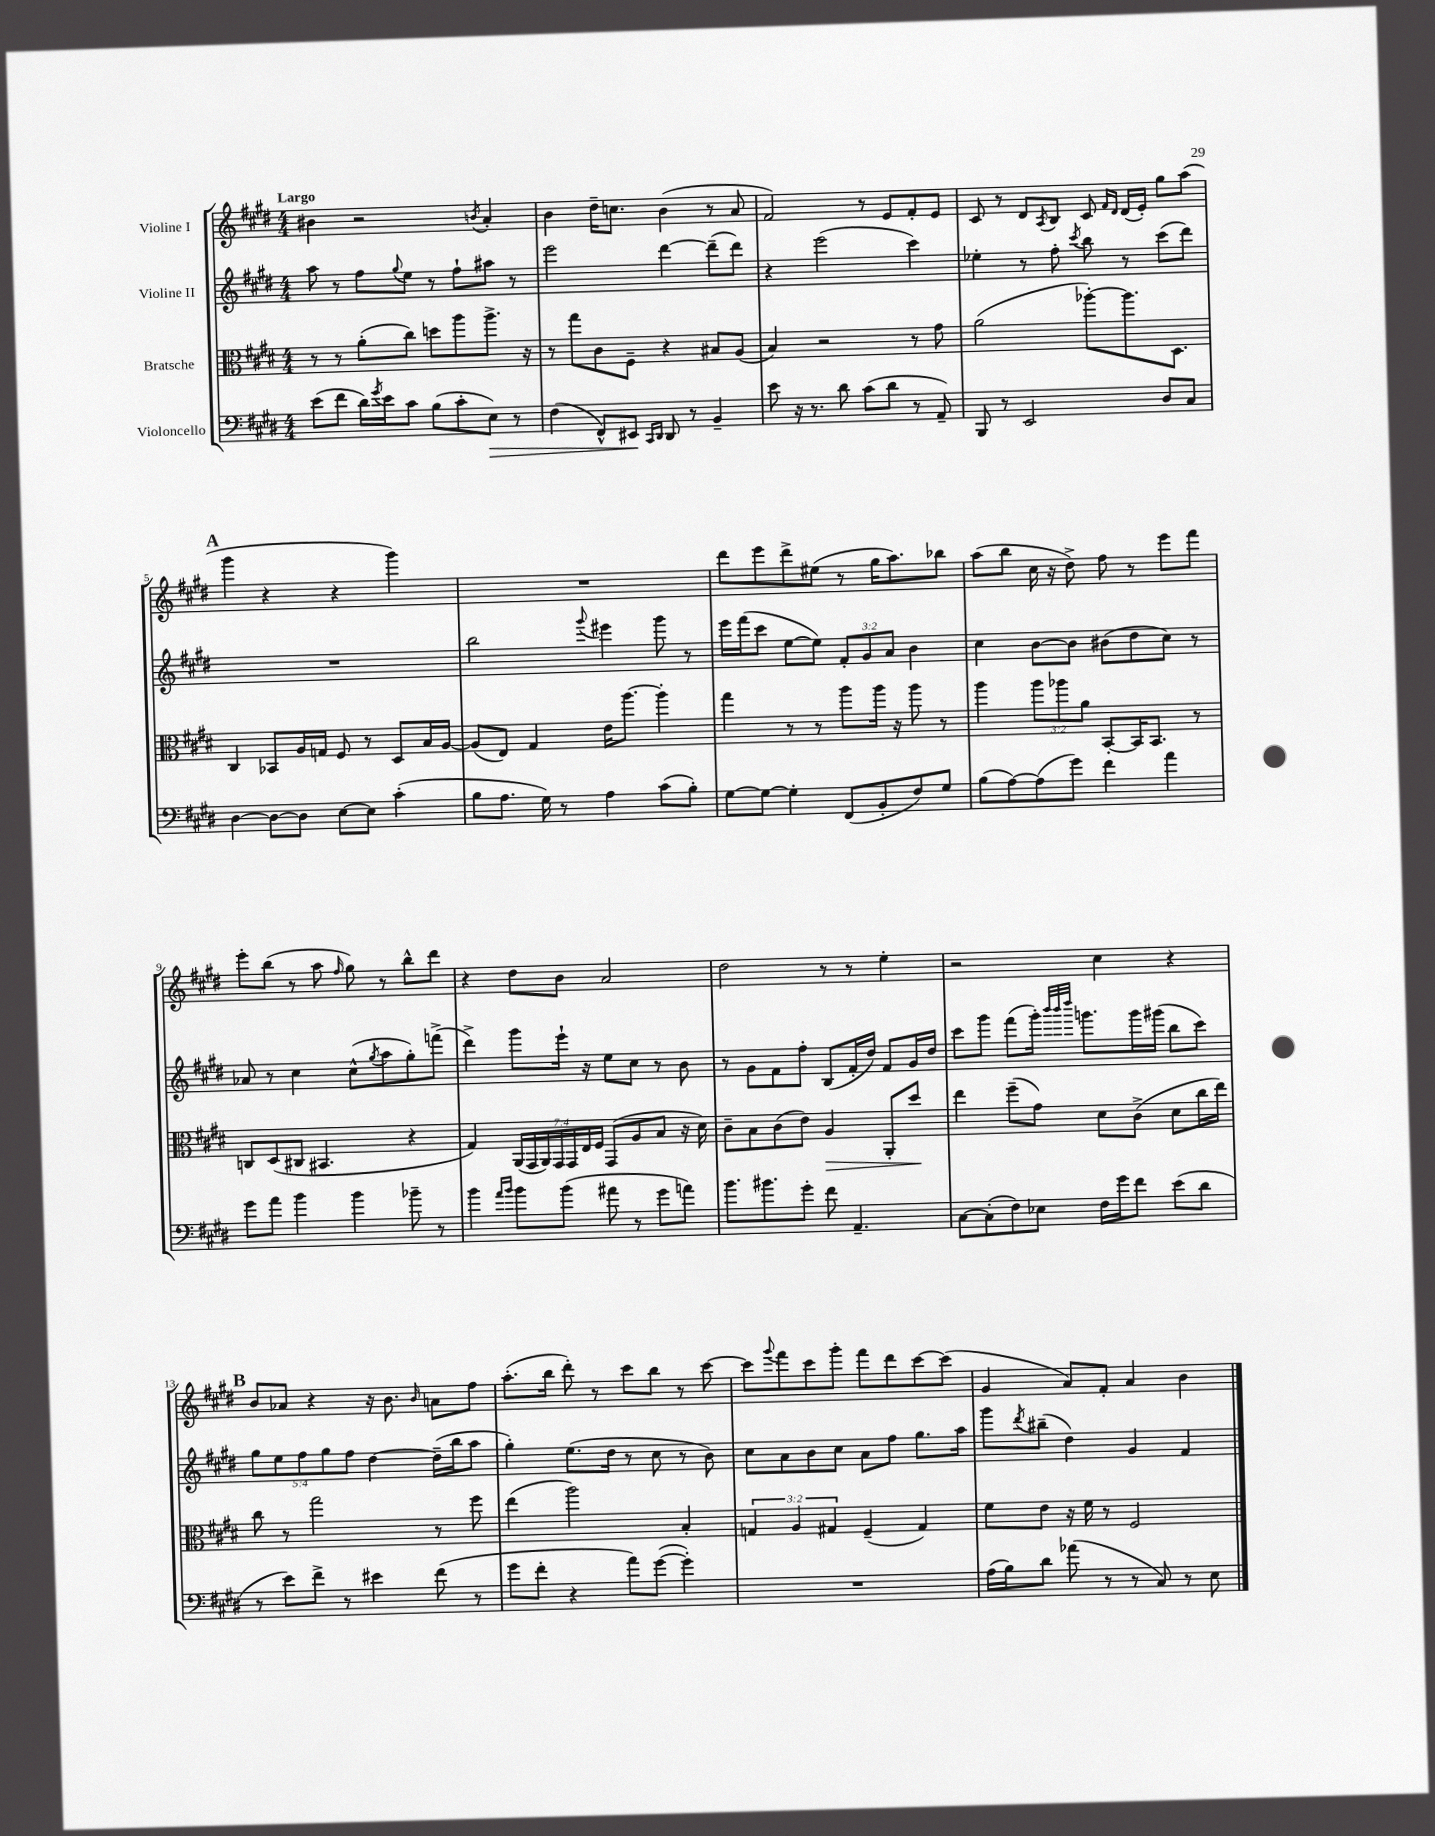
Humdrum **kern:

**kern	**kern	**kern	**kern
*staff4	*staff3	*staff2	*staff1
*clefF4	*clefC3	*clefG2	*clefG2
*k[f#c#g#d#]	*k[f#c#g#d#]	*k[f#c#g#d#]	*k[f#c#g#d#]
*M4/4	*M4/4	*M4/4	*M4/4
(8e	8r	8aa	4b#
8f#	8r	8r	.
16d#)	(8a'	8ff#	2r
8qg#	.	.	.
16e	.	.	.
.	.	8qqgg#	.
8c#	8cc#)	8ee	.
(8B	8dd	8r	.
8c#'	8aa	8ff#`	.
.	.	.	8qb
8E)	8.aa^	8aa#	4a'
8r	.	8r	.
.	16r	.	.
=	=	=	=
(4F#	8r	2eee	4b
.	8gg#	.	.
8FF#^^)	8c#	.	16dd#~
.	.	.	8.cc
8EE#	8F#~	.	.
16qqCC#	.	.	.
16qqDD#	.	.	.
8DD#	4r	[4ddd#	(4b
8r	.	.	.
4BB~	8B#	(8ddd#~]	8r
.	(8A	8ddd#)	8a
=	=	=	=
8e	4B)	4r	2f#)
16r	.	.	.
8.r	.	.	.
.	2r	(2eee	.
8d#	.	.	.
(8c#	.	.	8r
8d#	.	.	8e
8r	8r	4ccc#)	8f#'
8AA~)	8g#	.	8e
=	=	=	=
8BBB	(2a	4ee-'	8c#
8r	.	.	8r
2EE	.	8r	8d#
.	.	.	8qA
.	.	8ff#'	8B
.	.	8qccc#	.
.	[8aa-')	8bb	8c#
.	.	.	16qqf#
.	.	.	16qqd#
.	8.aa-]	8r	(16d#
.	.	.	16e')
8D#	.	(8ccc#	8gg#
.	8.D#	.	.
8C#	.	8ddd#)	(8aa
=	=	=	=
[4D#	4C#	1r	4ggg#
8D#_	8BB-	.	4r
8D#]	16A	.	.
.	16G	.	.
[8E	8F#	.	4r
8E]	8r	.	.
(4c#'	8D#	.	4ggg#)
.	16B	.	.
.	[16A	.	.
=	=	=	=
8B	(8A]	2bb	1r
8.A	8E)	.	.
.	4G#	.	.
16G#)	.	.	.
8r	.	.	.
.	.	8qqggg#	.
4A	16e	4eee#	.
.	[8.aa	.	.
(8c#	4aa']	8ggg#	.
8B')	.	8r	.
=	=	=	=
[8G#	4gg#	16eee	8ddd#
.	.	(16fff#	.
8G#_	.	8ccc#	8eee
4G#']	8r	[8ee	8ddd#^
.	8r	8ee])	(8ee#
(8FF#	8aa	12f#'	8r
.	.	12g#	.
8BB'	16aa	.	16gg#
.	.	12a	.
.	16r	.	8.aa)
8F#)	8aa	4b	.
8G#	8r	.	8bb-
=	=	=	=
(8B	4aa	4cc#	(8aa
[8A)	.	.	8bb
(8A]	12aa	[8b	16cc#
.	.	.	16r
.	12aa-	.	.
8g#)	.	8b]	8dd#^)
.	12a	.	.
4f#	[8BB'	(8b#	8ff#
.	16BB]	8dd#	8r
.	8.BB	.	.
4a	.	8cc#)	8eee
.	8r	8r	8fff#
=	=	=	=
8g#	8C	8a-	8eee'
8a	(8D#	8r	(8bb
4b	8C#	4cc#	8r
.	4.BB#	.	8aa
.	.	.	16qqff#
4b	.	(8cc#^^	8gg#)
.	.	8qgg#	.
.	.	8aa	8r
8b-~	4r	8gg#')	8bb^^
8r	.	(8fff^	8ddd#
=	=	=	=
4b	4G#)	4ddd#^)	4r
16qqa	.	.	.
16qqb	.	.	.
8b	(28AA	8ggg#	8dd#
.	28GG#	.	.
.	28AA)	.	.
.	28GG#	.	.
(8b	.	16eee`	8b
.	28GG#	.	.
.	28E	.	.
.	.	16r	.
.	28F#	.	.
8a#	(8GG#	8ee	2a
8r	8A	8cc#	.
8g#	8B	8r	.
8a)	16r	8b	.
.	16d#)	.	.
=	=	=	=
8.b	8c#~	8r	2dd#
.	8B	8g#	.
8.b#	.	.	.
.	(8c#	8f#	.
8g#'	8e)	8ff#'	.
8f#	4A	(8B	8r
4.AA~	.	16f#'	8r
.	.	16dd#)	.
.	8AA'	8f#	4ee'
.	8dd#	16g#	.
.	.	16dd#	.
=	=	=	=
[8C#	4ee	8ccc#	2r
(8C#']	.	8ggg#	.
8F#)	(8ff#~	(8fff#	.
8E-	8g#)	16ggg#')	.
.	.	32qqbbb	.
.	.	32qqbbb	.
.	.	32qqdddd#	.
.	.	8.ggg	.
16F#	8d#	.	4cc#
16g#	.	.	.
8f#	(8c#^	16ggg	.
.	.	(16ggg#	.
(8e	8d#	8bb	4r
8d#	16cc#	8ccc#)	.
.	16ee)	.	.
=	=	=	=
8r	8cc#	10gg#	8b
.	.	10ee	.
8e)	8r	.	8a-
.	.	10ff#	.
8f#^	2gg#	.	4r
.	.	10gg#	.
8r	.	.	.
.	.	10ff#	.
4e#	.	[4dd#	16r
.	.	.	8.b
.	.	.	16qqb
(8f#	8r	(16dd#~]	8a
.	.	16bb	.
8r	8ff#	8aa	8ff#
=	=	=	=
8g#	(4ee	4gg#')	(8.aa'
8f#'	.	.	.
.	.	.	16bb
4r	2aa)	(8.ee	8ddd#')
.	.	.	8r
.	.	16dd#	.
8a)	.	8r	8ccc#
([8g#	.	8cc#	8bb
4g#'])	4B'	8r	8r
.	.	8b)	[8ccc#
=	=	=	=
1r	6G	8cc#	8ccc#]
.	.	.	8qqggg#
.	.	8a	8fff#
.	6A	.	.
.	.	8b	8ccc#
.	6G#	.	.
.	.	8cc#	8ggg#'
.	(4F#~	8a	8fff#
.	.	8ff#	8ddd#
.	4G#)	8.gg#	[8ccc#
.	.	.	(8ccc#]
.	.	16aa	.
=	=	=	=
(16A	8f#	8ggg#	4g#
16B)	.	.	.
.	.	8qddd#	.
8d#	8e	(8bb#~	.
(8a-	16r	4dd#)	8a)
.	16f#	.	.
8r	8r	.	8f#'
8r	2F#	4g#	4a
8C#)	.	.	.
8r	.	4f#	4b
8E	.	.	.
==	==	==	==
*-	*-	*-	*-
